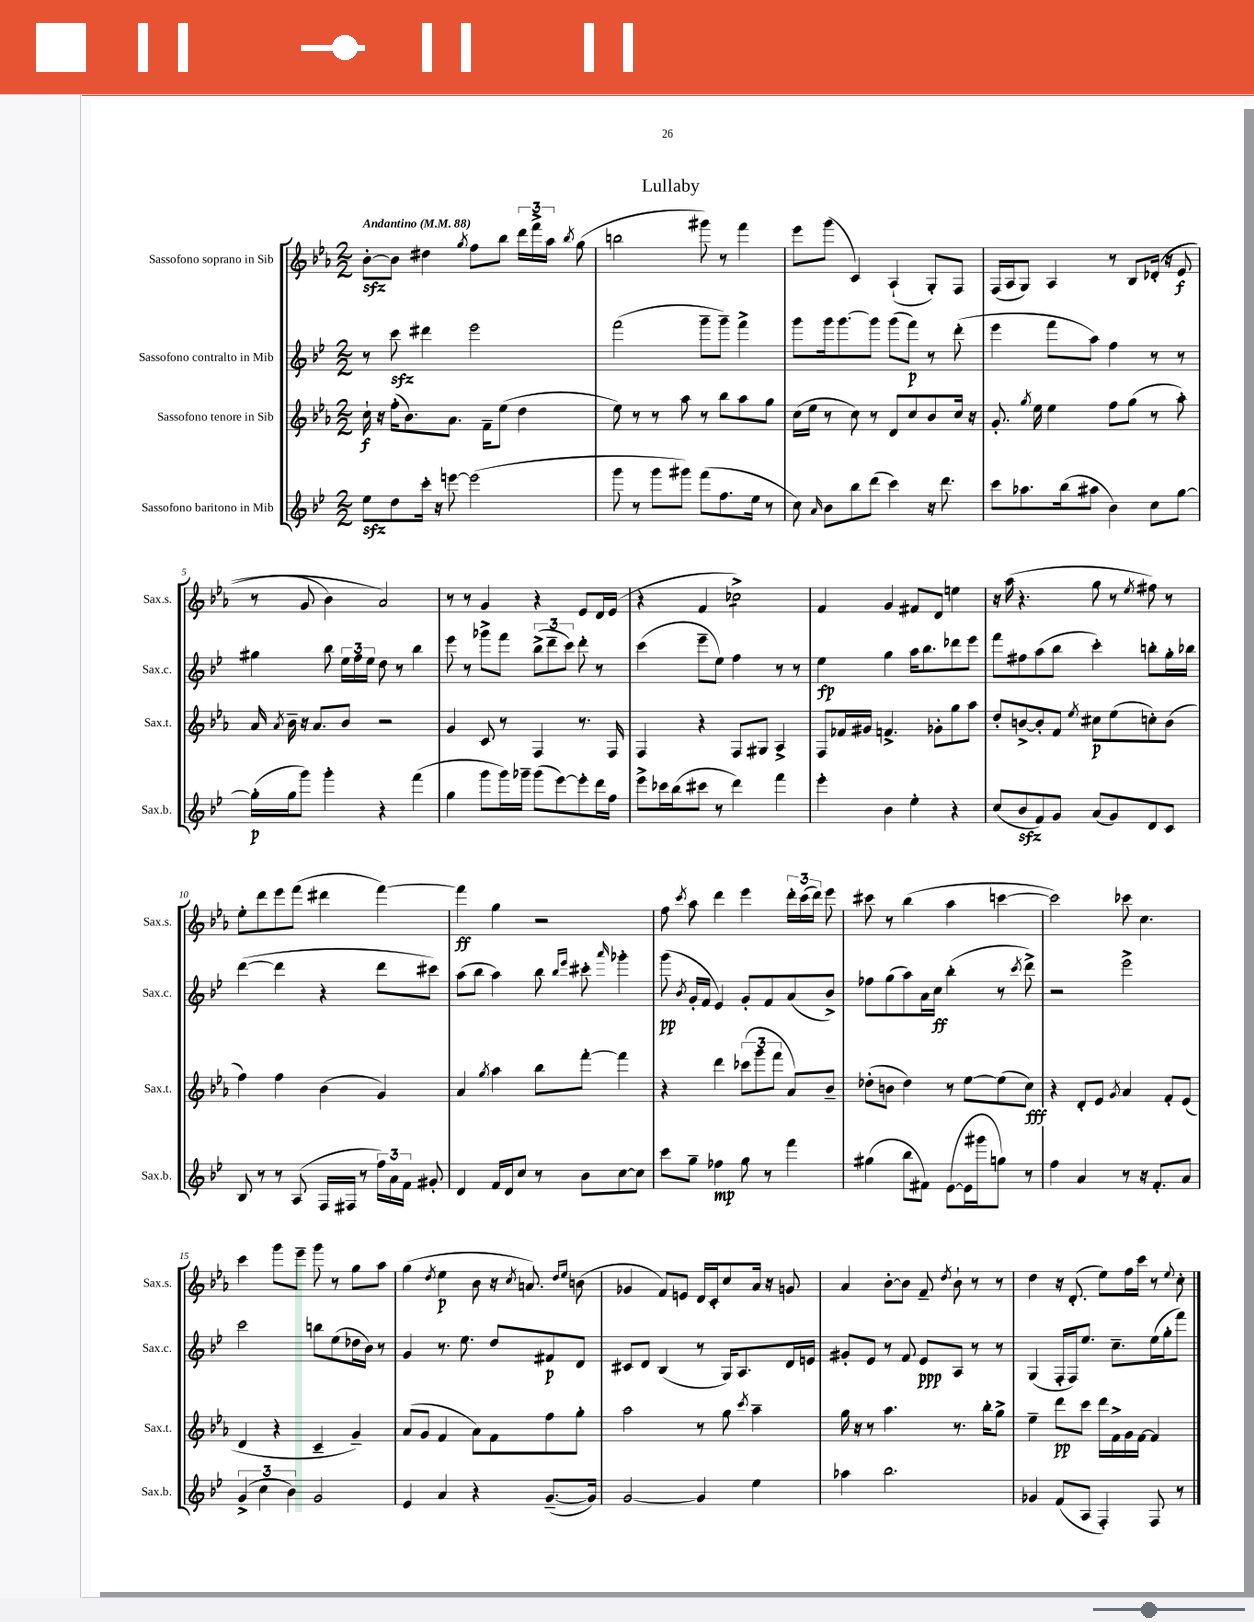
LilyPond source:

\header { title = "Lullaby" }
<<
\new StaffGroup <<
\new Staff = "s0" \with { instrumentName = "Sassofono soprano in Sib" shortInstrumentName = "Sax.s." } {
    \clef treble \key ees \major \numericTimeSignature \time 2/2 \tempo "Andantino" 4 = 88
    \autoBeamOff bes'8[~-.\sfz bes'8] dis''4 \acciaccatura { g''8 } f''8[ bes''8] \tuplet 3/2 { d'''16[ f'''16-> aes''16] } \acciaccatura { bes''8 } g''8( |
    b''2 gis'''8) r8 f'''4 |
    ees'''8[ g'''8]( c'4) aes4-!( g8[-.) f8] |
    f16[( aes16 g8]) aes4 r8 bes8[ des'16]-.(\( r16 ees'8\f |
    r8 g'8 bes'4) aes'2\) |
    r8 r8 g'4 r4 ees'8[ d'16 ees'16]( |
    r4 f'4 ces''2:8->) |
    f'4 g'4 fis'8[ d'8] e''4 |
    r16 aes''16( r4. g''8 r8 \acciaccatura { ees''8 } fis''8) r8 |
    ees''8[-. d'''8 ees'''8 f'''8]( dis'''4 f'''4~) |
    f'''4\ff g''4 r2 |
    f''8 \acciaccatura { c'''8 } aes''8 d'''4 ees'''4 \tuplet 3/2 { d'''16[-. c'''16( d'''16]) } ees'''8 |
    cis'''8 r8 bes''4( aes''4 c'''4~ |
    c'''2) ces'''8 c''4. |
    c'''4 g'''8[ ees'''8]-- g'''8 r8 g''8[ aes''8] |
    g''4( \acciaccatura { d''8 } ees''4\p bes'8 r16 \acciaccatura { c''8 } a'8.) \grace { d''16[ ees''16] } b'8( |
    ges'4 f'8[) e'8] d'16[ c'16-. c''8 aes'16] r16 g'8 |
    aes'4 bes'8[~-. bes'8] f'8-- \acciaccatura { d''8 } bes'8-! r8 r8 |
    d''4 r16 d'8.-.( ees''8[) f''16 c'''16] r8 \appoggiatura { ees''8 } c''8-. \bar "|." |
}
\new Staff = "s1" \with { instrumentName = "Sassofono contralto in Mib" shortInstrumentName = "Sax.c." } {
    \clef treble \key bes \major \numericTimeSignature \time 2/2
    \autoBeamOff r8 c'''8\sfz dis'''4 ees'''2 |
    f'''2( g'''8[-- g'''8]--) f'''4-> |
    g'''8[ g'''16 g'''8.~ g'''8] g'''8[( f'''8]\p) r8 d'''8-.( |
    ees'''4 f'''8[ a''8]) f''4 r8 r8 |
    gis''4 bes''8 \tuplet 3/2 { ees''16[ f''16 ees''16] } d''8 r8 bes''4 |
    ees'''8 r8 ges'''8[-> f'''8] \tuplet 3/2 { bes''8[->( d'''8-- c'''8]) } d'''8-. r8 |
    c'''4( ees'''8[-- ees''8]) f''4 r8 r8 |
    ees''4\fp g''4 a''16[ bes''8. des'''8 ees'''8] |
    f'''8[ fis''8 a''8( bes''8] c'''4-.) b''8[-. g''16-. bes''16] |
    d'''4~( d'''4 r4 d'''8[ cis'''8]) |
    a''8[( bes''8] a''4) bes''8 \grace { bes''16[ ees'''16] } cis'''8-. \grace { a'''16 } ges'''4-. |
    g'''8\pp( \acciaccatura { bes'8 } g'16[-. f'16] ees'4) g'8[-. f'8 a'8( bes'8]->) |
    fes''8[ g''8( a''8) a'16 c''16]\ff bes''4-.( r8 \acciaccatura { c'''8 } d'''8->) |
    r2 ees'''2-> |
    c'''2 b''8[ ees''8( des''16 bes'16]) r8 |
    g'4 r8. ees''8. d''8[ fis'8\p d'8] |
    cis'8[ d'8] bes4( r8 g16[) a8. d'16 e'16] |
    gis'8[-. ees'8] r8 f'8 ees'8[\ppp a8] r8 r8 |
    g4( f16[-. f16) ees''8.] c''8.[-- ees''16( g''16-. f'''8]) \bar "|." |
}
\new Staff = "s2" \with { instrumentName = "Sassofono tenore in Sib" shortInstrumentName = "Sax.t." } {
    \clef treble \key ees \major \numericTimeSignature \time 2/2
    \autoBeamOff c''16-!\f r16 f''16[-.( bes'8.) aes'8.] f'16[-- ees''8]( d''4 |
    ees''8) r8 r8 aes''8 r8 bes''8[ aes''8 g''8] |
    c''16[( ees''16] r8 c''8) r8 d'8[ c''8 bes'8 c''16] r16 |
    g'8.-. \acciaccatura { g''8 } ees''16 ees''4 f''8[ g''8]( r8 aes''8-.) |
    aes'16 \acciaccatura { aes'8 } bes'16-- r16 aes'8.[ bes'8] r2 |
    g'4 c'8 r8 f4 r8. f16 |
    f4 r4 f8[ gis8] aes4-> |
    f8[ fes'16 gis'16] f'4.-> ges'8[-. g''8 aes''8] |
    d''8[-. b'8~-> b'8-. f'8] \acciaccatura { ees''8 } cis''8[\p ees''8( c''8-.) b'8]( |
    f''4) f''4 bes'4( g'4) |
    aes'4 \acciaccatura { g''8 } aes''4 bes''8[ f'''8]~-. f'''4 |
    r4 d'''4 \tuplet 3/2 { ces'''8[( g'''8 f'''8] } aes'8[) bes'8]-- |
    des''8[-.( b'8] des''4) r8 ees''8[~ ees''8( c''8]\fff) |
    r4 d'8[-. ees'8] \acciaccatura { g'8 } aes'4 f'8[-. ees'8]( |
    d'4 r4 c'4-- g'4--) |
    aes'8[( g'8] f'4 aes'8[) f'8 f''8 g''8]-. |
    aes''2 r8 g''8 \acciaccatura { c'''8 } aes''4-- |
    g''16 r16 r8 aes''4. r8. bes''16[-. g''8]-> |
    ees''4-- d'''8[\pp c'''8] d'''16[ f'16-> g'16 f'16]~ f'4 \bar "|." |
}
\new Staff = "s3" \with { instrumentName = "Sassofono baritono in Mib" shortInstrumentName = "Sax.b." } {
    \clef treble \key bes \major \numericTimeSignature \time 2/2
    \autoBeamOff ees''8[\sfz d''8 c'''16]-. r16 e'''8~ e'''2( |
    g'''8 r8 g'''8[ gis'''8]) f'''8[( f''8. ees''16] r8 |
    c''8) \grace { a'16 } bes'8[ bes''8 d'''8]( c'''4) r16 d'''8. |
    c'''8[ aes''8. bes''16( ais''8] bes'4) c''8[ g''8]~ |
    g''16[-.\p( g''16 g'''8]) g'''4-. r4 f'''4( |
    g''4 g'''8[ g'''16) ges'''16]-- ges'''8[( ees'''8~) ees'''8-. d'''16 f''16] |
    ees'''8[-> ces'''16 bes''16( cis'''8] r8 d'''4) f'''4 |
    ees'''4-. bes'4 ees''4-. r4 |
    c''8[( bes'8\sfz f'8) g'8] a'8[( g'8) d'8 c'8] |
    bes8 r8 r8 a8( f16[ fis16] r8 \tuplet 3/2 { f''16[) a'16 f'16] } gis'8-. |
    d'4 f'16[ d'16 c''8] r8 bes'8[ c''8~ c''8] |
    c'''8[ g''8]-- fes''4\mp g''8 r8 f'''4 |
    gis''4( bes''8[ fis'8]) ees'8[~( ees'16 gis'''16 g''8]) r8 |
    f''4 a'4 r8 r16 f'8.[-. a'8] |
    \tuplet 3/2 { g'4->( c''4 bes'4) } g'2 |
    ees'4 a'4 r4 g'8.[~--( g'16]) |
    g'2~ g'4 ees''4 |
    aes''4 bes''2. |
    ges'4 f'8[( a8] f4-.) f8 r8 \bar "|." |
}
>>
>>
